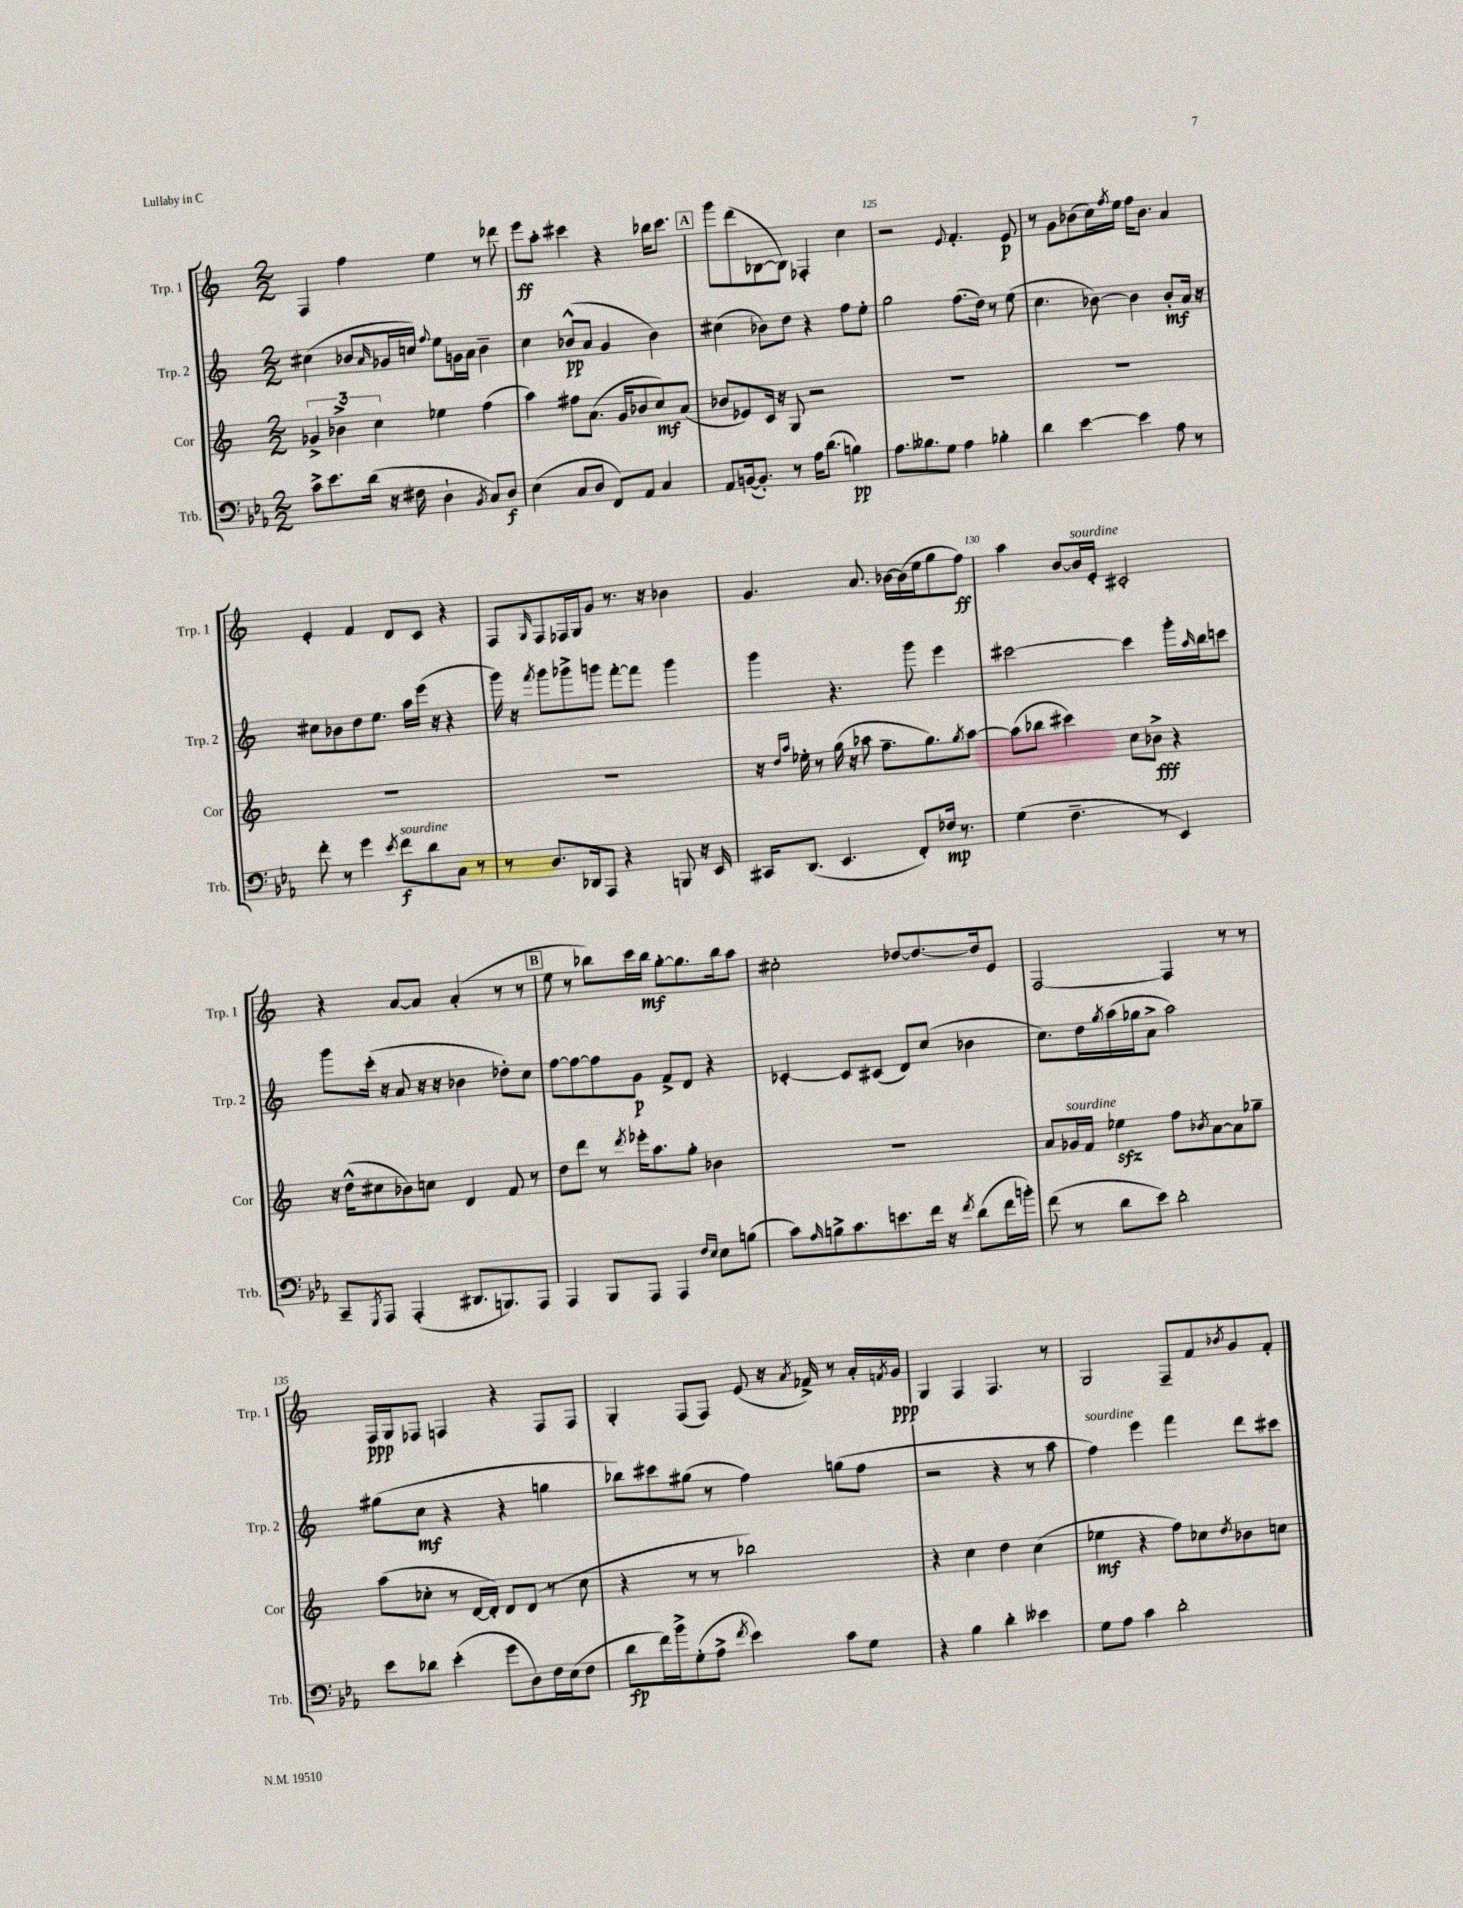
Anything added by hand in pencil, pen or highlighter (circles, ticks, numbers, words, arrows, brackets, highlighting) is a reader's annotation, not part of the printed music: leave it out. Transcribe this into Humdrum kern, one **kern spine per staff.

**kern	**kern	**kern	**kern
*staff4	*staff3	*staff2	*staff1
*clefF4	*clefG2	*clefG2	*clefG2
*k[b-e-a-]	*k[]	*k[]	*k[]
*M2/2	*M2/2	*M2/2	*M2/2
8c^\L	6g-^/	(4cc#\	4F/
8.e-\	.	.	.
.	6b-^\	.	.
.	.	8b-/L	4ff\
(16d\Jk	.	.	.
.	6cc\	.	.
.	.	16qqa/	.
16r	.	16g-/L	.
16F#\	.	16cc/JJ)	.
.	.	8qqff/	.
4D`\	4ee-\	8ee\L	4ee\
.	.	16g\L	.
.	.	16a\JJ	.
8qBB-/	.	.	.
8C/L)	(4ff\	4b-~\	8r
8D/J	.	.	8ddd-\
=	=	=	=
(4E-\	4aa\)	4cc\	8eee\L
.	.	.	8aa'\J
8C/L	8ff#\L	(8b-^^/L	4ccc#\
8D/J	(8.a\J	8a/J	.
8FF/L)	.	4g/	4r
.	16g/LK	.	.
8AA-/J	8b-/	.	.
4C/	8cc/)	4b-\)	16bb-\LK
.	.	.	8.ccc#\J
.	(8a/J	.	.
=	=	=	=
8AA-/L	8b-/L	(4cc#\	8ggg\L
([16BB/k	8e-/)	.	(8ddd\
8.BB'/]J)	.	.	.
.	16c/Jk	8b-\L)	[8B-\
.	16r	.	.
8r	8G/	8dd\J	8B-\]J)
16A-\LK	2r	4r	4F-'/
(8.d\J	.	.	.
4B\)	.	8ff\L	4cc\
.	.	8ee'\J	.
=	=	=	=
8.A-\L	1r	2gg\	2r
8.B--\	.	.	.
8G\J	.	.	.
.	.	.	8qqe/
4A-\	.	(8.ff\L	4.f'/
.	.	16dd\Jk)	.
4B-'\	.	8r	.
.	.	(8ee\	8e/
=	=	=	=
4d\	1r	4.cc\	8r
.	.	.	8g\L
[4e-\	.	.	(8b-\
.	.	[8b-\)	16cc\L)
.	.	.	8qff/
.	.	.	16ee\JJ
4e-\]	.	4b-\]	16ff\LK
.	.	.	8.b-\J
8A-\	.	8b-'/L	4a/
8r	.	16a/Jk	.
.	.	16r	.
=	=	=	=
8f'\	1r	8cc#\L	4e'/
8r	.	8b-\	.
4g\	.	8dd\	4f/
.	.	8.ee\J	.
8qe-/	.	.	.
8f\L	.	.	8d/L
.	.	16aa\LL	.
8d\	.	(16eee\JJ	8c/J
.	.	16r	.
8C\J	.	4r	4r
8r	.	.	.
=	=	=	=
8r	1r	16ggg\)	8F/L
.	.	16r	.
.	.	8qfff/	16qqG/
8.D/L	.	8ggg\L	8F/
.	.	8ggg-^\	16F-/L
16DD-/k	.	.	16G/J
8AAA-/J	.	8ggg\J	8g/J
4r	.	[8fff'\L	8.r
.	.	8fff\]J	.
.	.	.	16r
8BBB/	.	4ggg\	4b-\
16r	.	.	.
16EE-/	.	.	.
=	=	=	=
16CC#/LK	16r	4ggg\	4.g/
.	16qqdd/LL	.	.
.	16qqaa/JJ	.	.
(8.DD/J	16ee-'\	.	.
.	8r	.	.
4.EE-/	(16gg\	4.r	.
.	16r	.	.
.	8aa-\	.	8.a/
.	8.ff~\L	.	.
.	.	.	[16b-\LL
8FF'/L)	.	8ggg\	(16b-\]
.	8.gg\)	.	16ee\J
16F-/Jk	.	4eee\	8gg\
8.r	.	.	.
.	8qgg/	.	.
.	[8aa-\J	.	8ff\J)
=	=	=	=
(4G\	(8aa-\]L	[2ccc#\	4aa\
.	8bb-\J	.	.
4.F~\	4ccc#\)	.	[8b/L
.	.	.	16b/]L
.	.	.	16e'/JJ
.	8cc\L	4ccc#\]	2c#'/
8r	8b-^\J	.	.
4EE-/)	4r	16ggg'\LL	.
.	.	16qqaa/	.
.	.	16bb\J	.
.	.	8ccc\J	.
=	=	=	=
8CC~/L	16r	8ggg\L	4r
.	(16dd^^\LK	.	.
8qGGG/	.	.	.
8AAA-/J	8cc#\	(16ccc'\Jk	.
.	.	16r	.
(4AAA-'/	8b-\)	8a/	[8a/L
.	8cc\J	16r	8a/]J
.	.	16r	.
8.DD#/L	4d/	4b-\	(4a'/
8.BBB/)	.	.	.
.	8f/	8dd-'\L)	8r
8AAA-/J	8r	8cc\J	8r
=	=	=	=
4AAA-/	8dd\L	[8ff\L	8ee\
.	8ddd\J	8ff\_	8r
8BBB-/L	8r	8ff\]	8bb-\L)
.	8qddd/	.	.
8AAA-/J	16eee-'\LK	8g\J	16ccc\L
.	8.aa\	.	16bb-\JJ
4AAA-/	.	8f^/L	[8gg'\L
.	8gg'\J	8d/J	8.gg\]
16qqF/LL	.	.	.
16qqE-/JJ	.	.	.
8E-\L	4b-\	4r	.
.	.	.	16bb-\k
(8B\J	.	.	8aa\J
=	=	=	=
8c\L)	1r	[4c-'/	2cc#'\
16qqA-/	.	.	.
8B^\	.	.	.
8.c\	.	8c-/]L	.
.	.	(8c#/J	.
8.e\	.	.	.
.	.	8d/L)	[8dd-/L
16f\Jk	.	(8cc/J	8.dd-/_
16r	.	.	.
8qf/	.	.	.
(8d\L	.	4b-\	.
.	.	.	16dd-/]k
16f\L	.	.	8e/J
16b'\JJ)	.	.	.
=	=	=	=
(8f\	8a/L	8.cc\L)	[2F/
8r	16g-/L	.	.
.	16f/JJ	16dd\L	.
.	.	8qgg/	.
8d\L	4ee-\	(16aa\	.
.	.	16gg-\J	.
8e-\J)	.	8a^\J	.
2d'\	8ff\L	2aa\)	4F/]
.	8qb-/	.	.
.	[8a\	.	.
.	8a\]	.	8r
.	8gg-~\J	.	8r
=	=	=	=
8e-\L	(8aa\L	(8gg#\L	16F/LL
.	.	.	16G/J
8d-\J	8cc-'\J	8cc\J	8F-/J
(4e-'\	8r	4r	4F/
.	[16d/LL	.	.
.	16d'/]JJ)	.	.
8g\L	8d/L	4r	4r
8D\)	(8d/J	.	.
16F\L	8r	4gg\	8F/L
(16E-\J	.	.	.
8F\J	8cc-\	.	8F/J
=	=	=	=
8d\L	4r	8bb-\L)	4G'/
16f\L)	.	8ccc#\	.
16b-^\J	.	.	.
(8G'\	8r	(8gg#\J	(8F/L
8A-^\J	8r	8r	8F/J)
8qf/	.	.	.
4e-\)	2bb-\)	4ff\)	(8e/
.	.	.	16r
.	.	.	8qa/
.	.	.	16f-^/)
8c\L	.	(8gg\L	8r
8G\J	.	8ff\J	16a'/LL
.	.	.	8qf/
.	.	.	16g/JJ
=	=	=	=
4r	4r	2r	4G/
4B-\	4cc\	.	4F/
4d'\	4dd\	4r	4.F/
4e--\	(4cc\	8r	.
.	.	8aa\	8r
=	=	=	=
8G\L	4ee-\	4ff\)	2G/
8A-\J	.	.	.
4c\	4r	4eee\	.
2d'\	8ff\L)	4fff\	8F~/L
.	8cc-\	.	8f/
.	8qdd/	.	8qb-/
.	8b-\	8ddd\L	8g/
.	8cc\J	8ccc#\J	8f'/J
==	==	==	==
*-	*-	*-	*-
